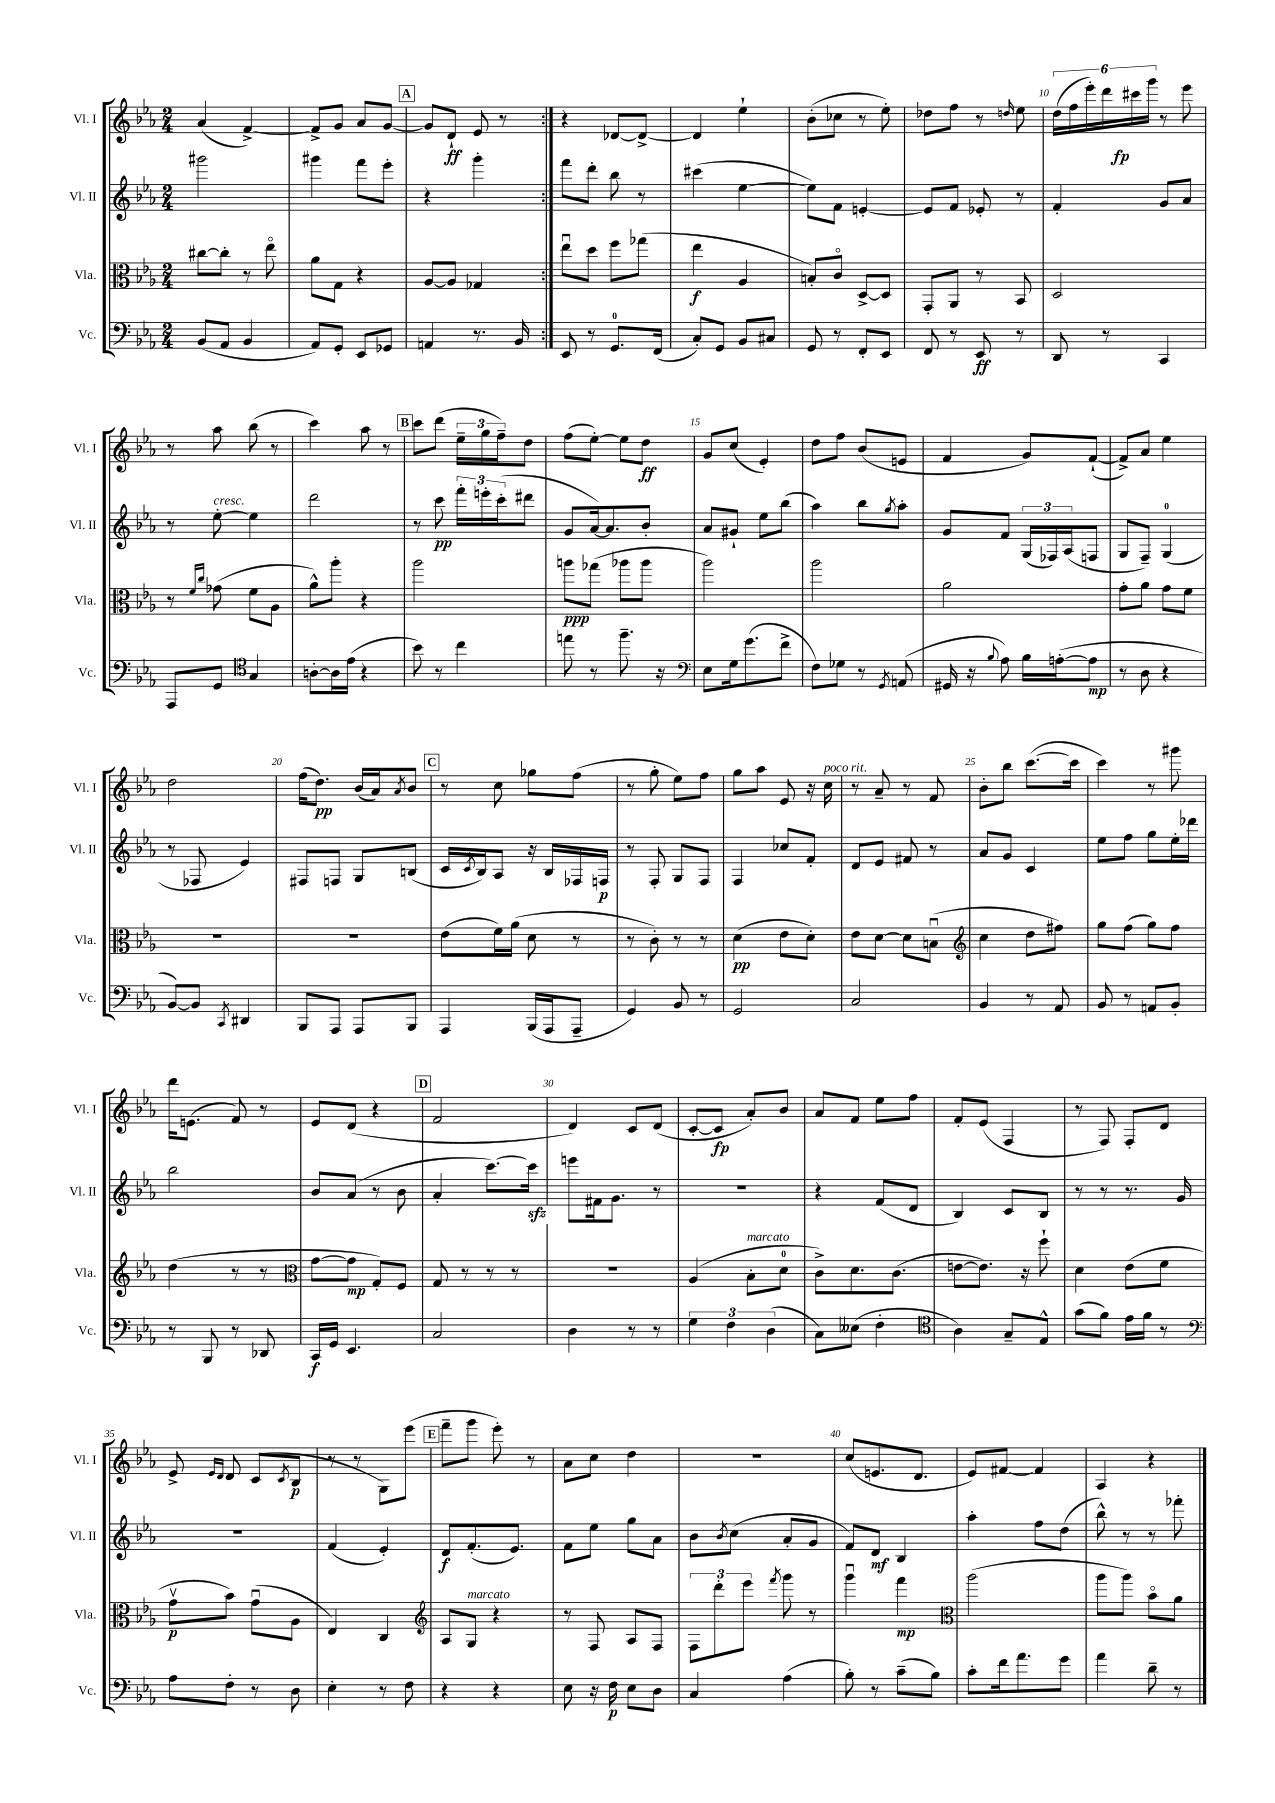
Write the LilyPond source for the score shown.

<<
\new StaffGroup <<
\new Staff = "s0" \with { instrumentName = "Vl. I" shortInstrumentName = "Vl. I" } {
    \clef treble \key ees \major \numericTimeSignature \time 2/4
    \repeat volta 2 { aes'4( f'4~->) |
    f'8-> g'8 aes'8 g'8~ |
    \mark \markup { \box "A" } g'8 d'8-!\ff ees'8 r8 | }
    r4 des'8~ des'8~-> |
    des'4 ees''4-! |
    bes'8-.( ces''8 r8 ees''8-.) |
    des''8 f''8 r8 \grace { d''16 } ees''8 |
    \tuplet 6/4 { d''16( f''16 ees'''16-.) d'''16 cis'''16\fp g'''16 } r8 ees'''8 |
    r8 aes''8 bes''8( r8 |
    c'''4) aes''8 r8 |
    \mark \markup { \box "B" } c'''8 d'''8( \tuplet 3/2 { ees''16-- g''16 f''16--) } d''8 |
    f''8( ees''8~-.) ees''8 d''8\ff |
    g'8 c''8( ees'4-.) |
    d''8 f''8 bes'8( e'8 |
    f'4 g'8) f'8~-!( |
    f'8->) aes'8 ees''4 |
    d''2 |
    f''16( d''8.\pp) bes'16( aes'16) \acciaccatura { aes'8 } bes'8 |
    \mark \markup { \box "C" } r8 c''8 ges''8 f''8( |
    r8 g''8-. ees''8) f''8 |
    g''8 aes''8 ees'8 r16 c''16^\markup { \italic "poco rit." } |
    r8 aes'8-- r8 f'8 |
    bes'8-. bes''8 c'''8.~( c'''16 |
    c'''4) r8 gis'''8 |
    d'''16 e'8.( f'8) r8 |
    ees'8 d'8( r4 |
    \mark \markup { \box "D" } f'2 |
    d'4) c'8 d'8( |
    c'8~-. c'8\fp aes'8-.) bes'8 |
    aes'8 f'8 ees''8 f''8 |
    f'8-. ees'8( f4 |
    r8 f8) f8-. d'8 |
    ees'8-> \grace { ees'16 d'16 } d'8 c'8( \acciaccatura { c'8 } bes8\p |
    r8 r8 g8) ees'''8( |
    \mark \markup { \box "E" } f'''8-- g'''8 ees'''8-.) r8 |
    aes'8 c''8 d''4 |
    R2 |
    c''8( e'8. d'8. |
    ees'8) fis'8~ fis'4 |
    aes4 r4 \bar "|." |
}
\new Staff = "s1" \with { instrumentName = "Vl. II" shortInstrumentName = "Vl. II" } {
    \clef treble \key ees \major \numericTimeSignature \time 2/4
    \repeat volta 2 { gis'''2 |
    gis'''4 f'''8 ees'''8-. |
    \mark \markup { \box "A" } r4 g'''4-. | }
    f'''8 d'''8-. bes''8 r8 |
    cis'''4( ees''4~ |
    ees''8) f'8 e'4~-. |
    e'8 f'8 ees'8-. r8 |
    f'4-. g'8 aes'8 |
    r8 ees''8~-.^\markup { \italic "cresc." } ees''4 |
    d'''2 |
    \mark \markup { \box "B" } r8 c'''8\pp \tuplet 3/2 { f'''16-. e'''16-. c'''16-.( } dis'''8 |
    g'8 aes'16~) aes'8. bes'8-. |
    aes'8 gis'8-! ees''8 bes''8( |
    aes''4) bes''8 \acciaccatura { g''8 } aes''8-. |
    g'8 f'8 \tuplet 3/2 { g16( fes16) aes16( } f8 |
    g8 f8--) g4-0( |
    r8 fes8 ees'4) |
    fis8 f8 g8 b8( |
    \mark \markup { \box "C" } c'16 \acciaccatura { c'8 } bes16) aes8 r16 bes16 fes16 f16\p |
    r8 f8-. g8 f8 |
    f4 ces''8 f'8-. |
    d'8 ees'8 fis'8 r8 |
    aes'8 g'8 c'4 |
    ees''8 f''8 g''8 ees''16-. des'''16 |
    bes''2 |
    bes'8 aes'8( r8 bes'8 |
    \mark \markup { \box "D" } aes'4-. c'''8.~) c'''16\sfz |
    e'''8 fis'16 g'8. r8 |
    R2 |
    r4 f'8( d'8 |
    bes4) c'8 bes8 |
    r8 r8 r8. g'16 |
    R2 |
    f'4( ees'4-.) |
    \mark \markup { \box "E" } d'8\f f'8.-.( ees'8.) |
    f'8 ees''8 g''8 aes'8 |
    bes'8 \acciaccatura { bes'8 } c''8( aes'8-. g'8 |
    f'8) d'8\mf bes4 |
    aes''4-. f''8 d''8( |
    bes''8-^) r8 r8 fes'''8-. \bar "|." |
}
\new Staff = "s2" \with { instrumentName = "Vla." shortInstrumentName = "Vla." } {
    \clef alto \key ees \major \numericTimeSignature \time 2/4
    \repeat volta 2 { cis''8~ cis''8-. r8 ees''8\flageolet |
    aes'8 g8 r4 |
    \mark \markup { \box "A" } aes8~ aes8 ges4 | }
    ees''8\downbow d''8 f''8 ges''8( |
    ees''4\f aes4 |
    b8-.) c'8\flageolet d8~-> d8 |
    g,8-. aes,8 r8 bes,8 |
    d2 |
    r8 \grace { f'16 c''16 } ges'8( f'8 aes8 |
    aes'8-^) aes''8-. r4 |
    \mark \markup { \box "B" } aes''2 |
    a''8\ppp ges''8( aes''8 aes''8 |
    aes''2) |
    aes''2 |
    aes'2 |
    g'8-. aes'8 g'8 f'8 |
    R2 |
    R2 |
    \mark \markup { \box "C" } ees'8( f'16) aes'16( d'8 r8 |
    r8 c'8-.) r8 r8 |
    d'4\pp( ees'8 d'8-.) |
    ees'8 d'8~ d'8 b8\downbow( |
    \clef treble c''4 d''8 fis''8) |
    g''8 f''8( g''8) f''8 |
    d''4( r8 r8 |
    \clef alto g'8~ g'8\mp g8-.) f8 |
    \mark \markup { \box "D" } g8 r8 r8 r8 |
    R2 |
    aes4( bes8-.^\markup { \italic "marcato" } d'8-0 |
    c'8->) d'8. c'8.( |
    e'8~ e'8.) r16 f''8-! |
    d'4 ees'8( f'8 |
    g'8\upbow\p bes'8) g'8\downbow( aes8 |
    ees4) c4 |
    \mark \markup { \box "E" } \clef treble aes8 g8^\markup { \italic "marcato" } r4 |
    r8 f8 aes8 f8 |
    \tuplet 3/2 { f8 d'''8-. ees'''8 } \acciaccatura { f'''8 } g'''8 r8 |
    g'''4\downbow f'''4\mp |
    \clef alto aes''2( |
    aes''8 aes''8) bes'8\flageolet aes'8 \bar "|." |
}
\new Staff = "s3" \with { instrumentName = "Vc." shortInstrumentName = "Vc." } {
    \clef bass \key ees \major \numericTimeSignature \time 2/4
    \repeat volta 2 { bes,8( aes,8 bes,4 |
    aes,8) g,8-. ees,8 ges,8 |
    \mark \markup { \box "A" } a,4 r8. bes,16 | }
    ees,8 r8 g,8.-0 f,16( |
    c8-.) g,8 bes,8 cis8 |
    g,8 r8 f,8-. ees,8 |
    f,8 r8 ees,8\ff r8 |
    d,8 r8 c,4 |
    aes,,8 g,8 \clef tenor g4 |
    a8~-. a16 ees'16( r4 |
    \mark \markup { \box "B" } bes'8) r8 c''4 |
    e''8 r8 f''8.-- r16 |
    \clef bass ees8 g16 g'8.( f'8-> |
    f8) ges8 r8 \acciaccatura { g,8 } a,8( |
    gis,16 r16 \appoggiatura { bes8 } aes8) bes16 a16~-.( a8\mp |
    r8 d8 r4 |
    bes,8~) bes,8 \acciaccatura { c,8 } dis,4 |
    bes,,8 aes,,8 aes,,8 bes,,8 |
    \mark \markup { \box "C" } aes,,4 bes,,16( aes,,16 aes,,8-- |
    g,4) bes,8 r8 |
    g,2 |
    c2 |
    bes,4 r8 aes,8 |
    bes,8 r8 a,8 bes,8-. |
    r8 bes,,8 r8 des,8 |
    c,16\f g,16 ees,4. |
    \mark \markup { \box "D" } c2 |
    d4 r8 r8 |
    \tuplet 3/2 { g4 f4 d4( } |
    c8) eeses8( f4-. |
    \clef tenor aes4) g8-- ees8-^ |
    g'8( f'8) ees'16 f'16 r8 |
    \clef bass aes8 f8-. r8 d8 |
    ees4-. r8 f8 |
    \mark \markup { \box "E" } r4 r4 |
    ees8 r16 f16\p ees8 d8 |
    c4 aes4( |
    bes8-.) r8 c'8--( bes8) |
    c'8-. f'16 aes'8. g'8 |
    aes'4 d'8-- r8 \bar "|." |
}
>>
>>
\layout { \context { \Score currentBarNumber = #3 \override BarNumber.break-visibility = ##(#f #t #t) barNumberVisibility = #(every-nth-bar-number-visible 5) } }
